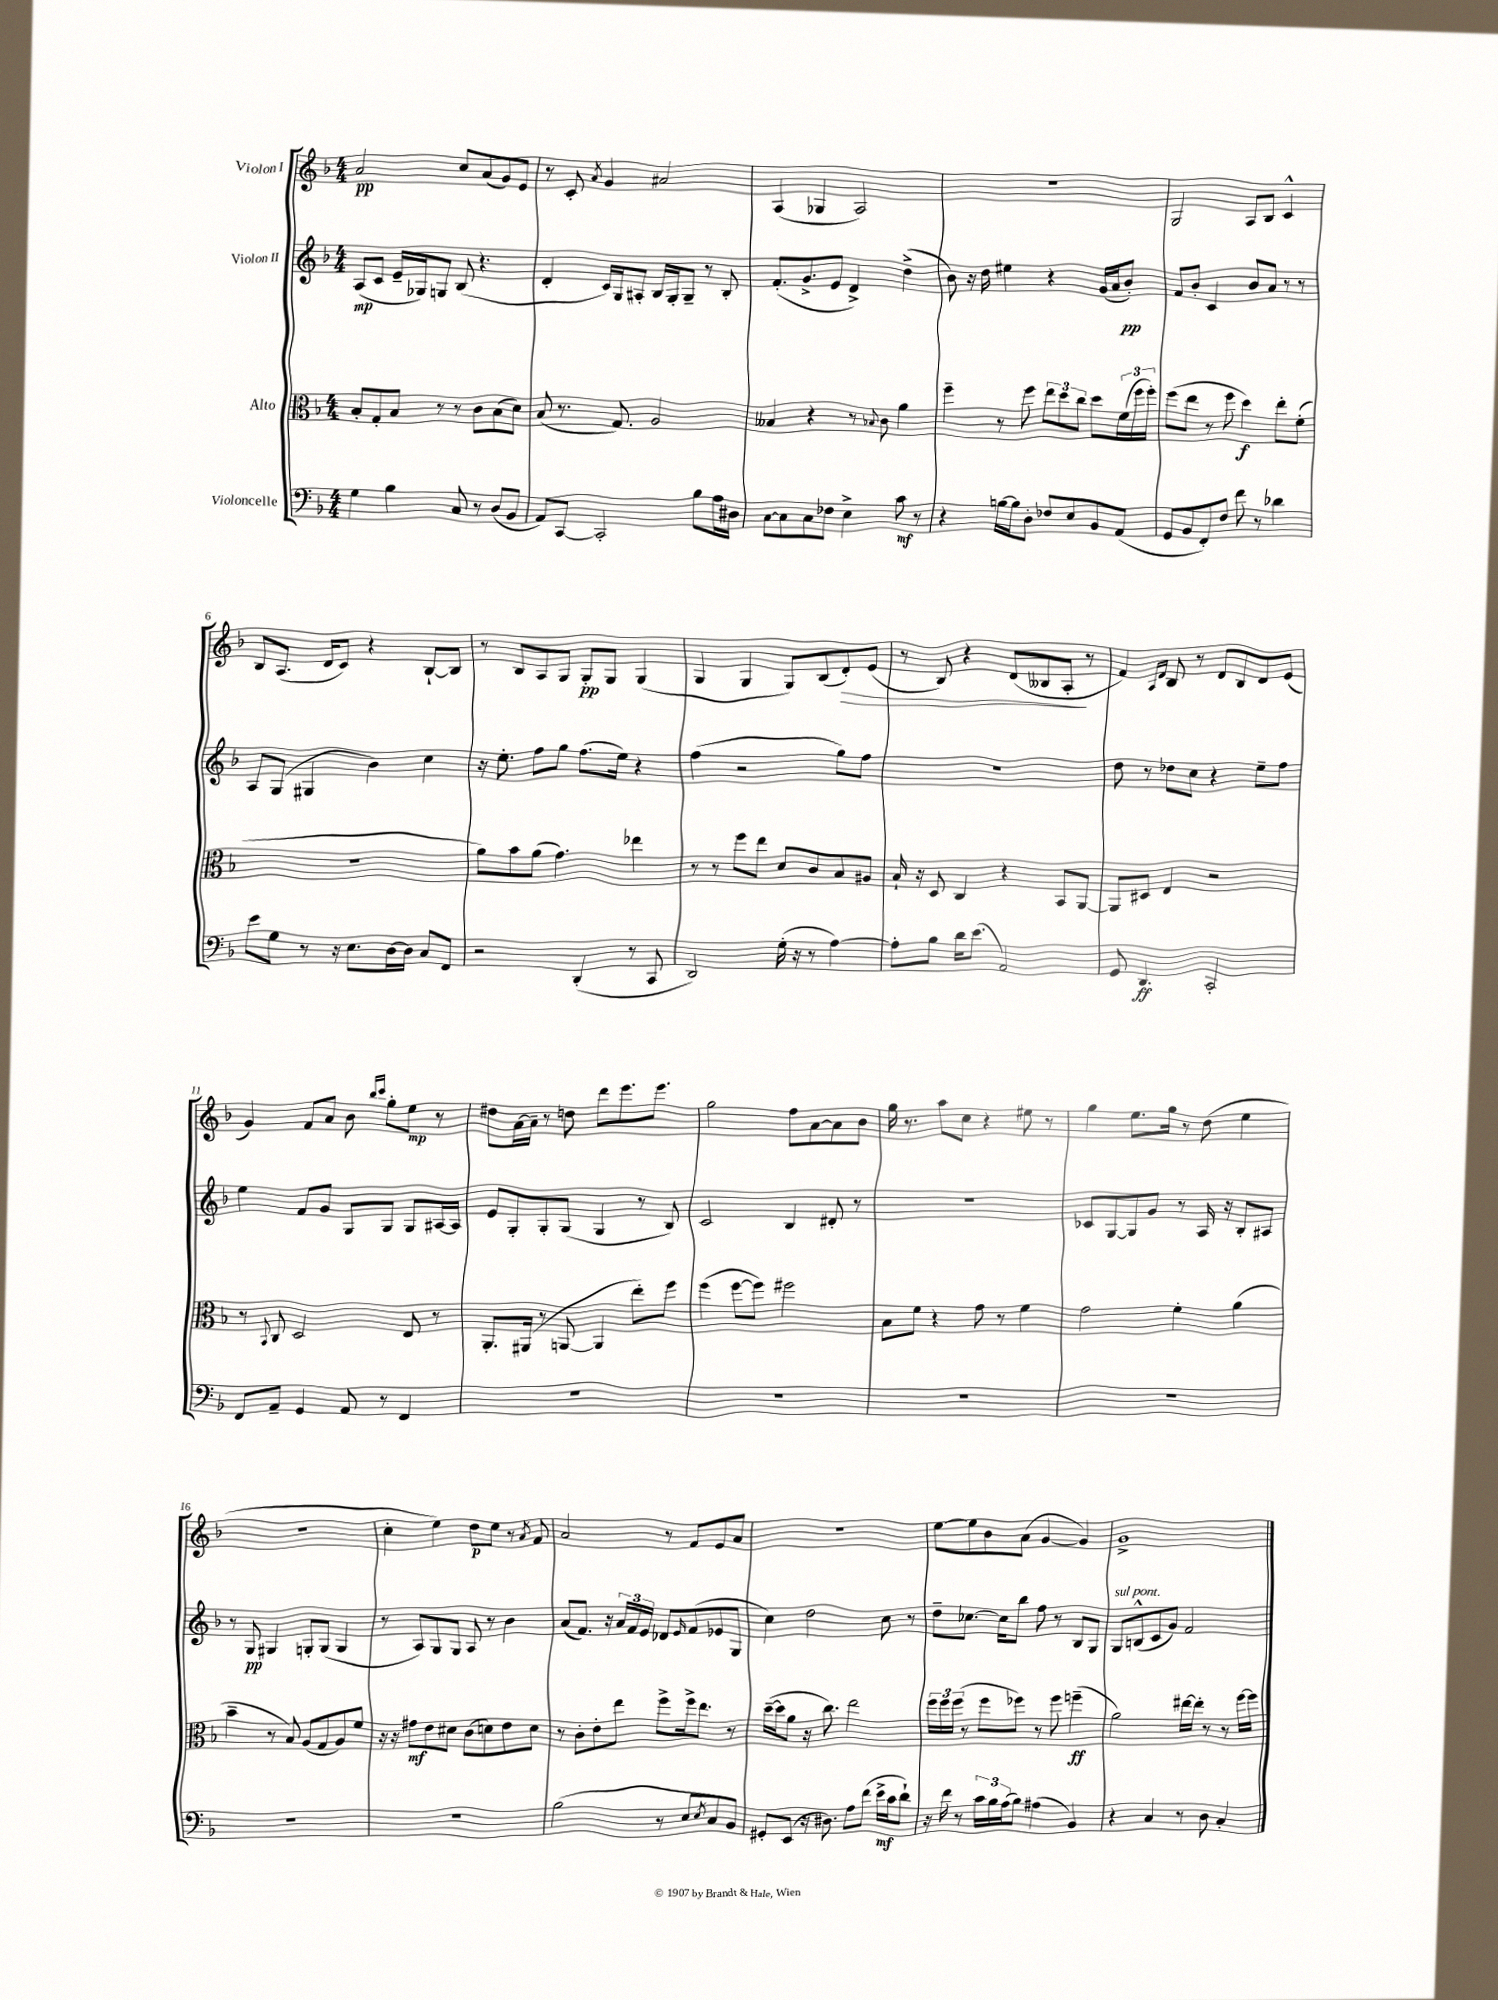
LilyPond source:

<<
\new StaffGroup <<
\new Staff = "s0" \with { instrumentName = "Violon I" } {
    \clef treble \key f \major \numericTimeSignature \time 4/4
    a'2\pp c''8 a'8( g'8) e'8 |
    r8 c'8-. \acciaccatura { a'8 } g'4 ais'2 |
    a4( ges4 a2) |
    r1 |
    g2 a8 bes8 c'4-^ |
    bes8 a8.( d'16 c'8) r4 bes8~-! bes8 |
    r8 bes8 a8 g8 g8-.\pp g8 g4( |
    g4 g4 g8) bes8( d'8-.\>) e'8( |
    r8 bes8) r4 d'8( beses8 a8-.\! r8 |
    f'4) \grace { a16 d'16 } bes8 r8 d'8 bes8 d'8 e'8( |
    g'4) f'8 a'8 bes'8 \grace { bes''16 c'''16 } g''8-. e''8\mp r8 |
    dis''8 a'16~ a'16-- r8 d''8 d'''8 e'''8. e'''8. |
    g''2 f''8 a'8~ a'8 bes'8 |
    g''16 r8. a''8 c''8 r4 eis''8 r8 |
    g''4 e''8. g''16 r8 d''8( e''4 |
    R1 |
    c''4-. e''4) d''8\p e''8 r8 \acciaccatura { a'8 } f'8 |
    a'2 r8 f'8 e'8 a'8 |
    R1 |
    e''8~ e''8 bes'8 a'8( g'4~ g'4) |
    g'1-> \bar "|." |
}
\new Staff = "s1" \with { instrumentName = "Violon II" } {
    \clef treble \key f \major \numericTimeSignature \time 4/4
    a8\mp( c'8 e'16-- ges16) g8 bes8( r4. |
    d'4-. c'16) g16 ais8-. bes16 g16-. g8-- r8 bes8-. |
    f'8.-.( g'8.-> e'8 d'4->) d''4->( |
    bes'8) r16 d''16 eis''4 r4 g'16( a'16 bes'8-.\pp) |
    f'8 bes'8-. c'4 bes'8 a'8 r8 r8 |
    a8 g8( gis4 bes'4) c''4 |
    r16 e''8.-. f''8 g''8 f''8.( e''16) r4 |
    f''4( r2 g''8) f''8 |
    R1 |
    d''8 r8 des''8 c''8 r4 e''8-- f''8 |
    e''4 f'8 g'8 g8 g8 g8 ais16~ ais16 |
    e'8 g8-. g8-. g8( g4 r8 bes8) |
    c'2 bes4 dis'8-. r8 |
    R1 |
    ces'8 g8~ g8 g'8 r8 a16 r16 bes8-. ais8 |
    r8 g8\pp gis4 g8-. g8( g4 |
    r8 a8) g8 g8 a8 r8 bes'4 |
    a'8( f'8.) r16 \tuplet 3/2 { a'16 f'16 e'16 } des'8 \grace { e'16 } f'8( ees'8 g8 |
    c''4) d''2 c''8 r8 |
    d''8-- ces''8.~ ces''16 bes''8 f''8 r8 bes8 g8 |
    g8^\markup { \italic "sul pont." } b8-^( c'8 g'8) f'2 \bar "|." |
}
\new Staff = "s2" \with { instrumentName = "Alto" } {
    \clef alto \key f \major \numericTimeSignature \time 4/4
    bes8-. g8-. bes8 r8 r8 c'8 bes8( d'8) |
    bes8( r8. g8.) a2 |
    beses4 r4 r8 \appoggiatura { bes8 } c'8 a'4 |
    f''4-- r8 f''8 \tuplet 3/2 { e''8 d''8 c''8 } d''8 \tuplet 3/2 { f'16( f''16 f''16-.) } |
    f''8( e''8 r8 f''8 d''4\f) e''8-. f'8-.( |
    R1 |
    a'8) bes'8 a'8( g'4.) ees''4 |
    r8 r8 f''8 e''8 d'8 c'8 bes8 ais8 |
    bes16-! r16 d8 c4 r4 bes,8 a,8~ |
    a,8 dis8 e4 r2 |
    r8 \appoggiatura { bes,8 } c8 d2 e8 r8 |
    a,8.-. ais,16( r8 a,8~ a,4 e''8-.) f''8 |
    f''4( f''8~ f''8) fis''2 |
    bes8 f'8 r4 g'8 r8 f'4 |
    g'2 f'4-. a'4( |
    bes'4-- r8 bes8) a8( g8 a8) f'8 |
    r16 r16 gis'8\mf e'8 dis'8 c'8( d'8) e'8 d'8 |
    r8 c'8-. e'8-. e''8 f''8-> f''16-> e''8. r8 |
    d''16~--( d''16 a'8 r16 c''8.) e''2 |
    \tuplet 3/2 { f''16 f''16 f''16( } r8 f''8 fes''8) r8 fes''8 f''4--\ff( |
    a'2) eis''16~ eis''16-. r8 r8 f''16~ f''16 \bar "|." |
}
\new Staff = "s3" \with { instrumentName = "Violoncelle" } {
    \clef bass \key f \major \numericTimeSignature \time 4/4
    g4 bes4 c8 r8 d8( bes,8 |
    a,8) c,8~ c,2-. bes8 a16 dis16 |
    c8~ c8 c8 fes8 e4-> c'8\mf r8 |
    r4 b16~ b16 d8-. fes8 e8 bes,8 a,8( |
    g,8 bes,8 f,8-.) f8 f'8 r8 des'4 |
    e'8 g8 r8 r16 e8. d16~ d16 c8 f,8 |
    r2 d,4-.( r8 c,8 |
    d,2) g16-.( r16 r8 a4~) |
    a8-. bes8 d'16 e'8.( a,2) |
    g,8 d,4.\ff c,2-. |
    f,8 a,8-- g,4 a,8 r8 f,4 |
    R1 |
    R1 |
    R1 |
    R1 |
    R1 |
    R1 |
    bes2( r8 e8 \acciaccatura { e8 } c8) bes,8 |
    gis,8-. e,8( r16 dis8.) a8 f'8( e'16->\mf c'16 d'8-!) |
    r16 f'16 r8 \tuplet 3/2 { c'16 bes16 a16( } bes8) ais4( bes,4) |
    r4 c4 r8 d8 c4-. \bar "|." |
}
>>
>>
